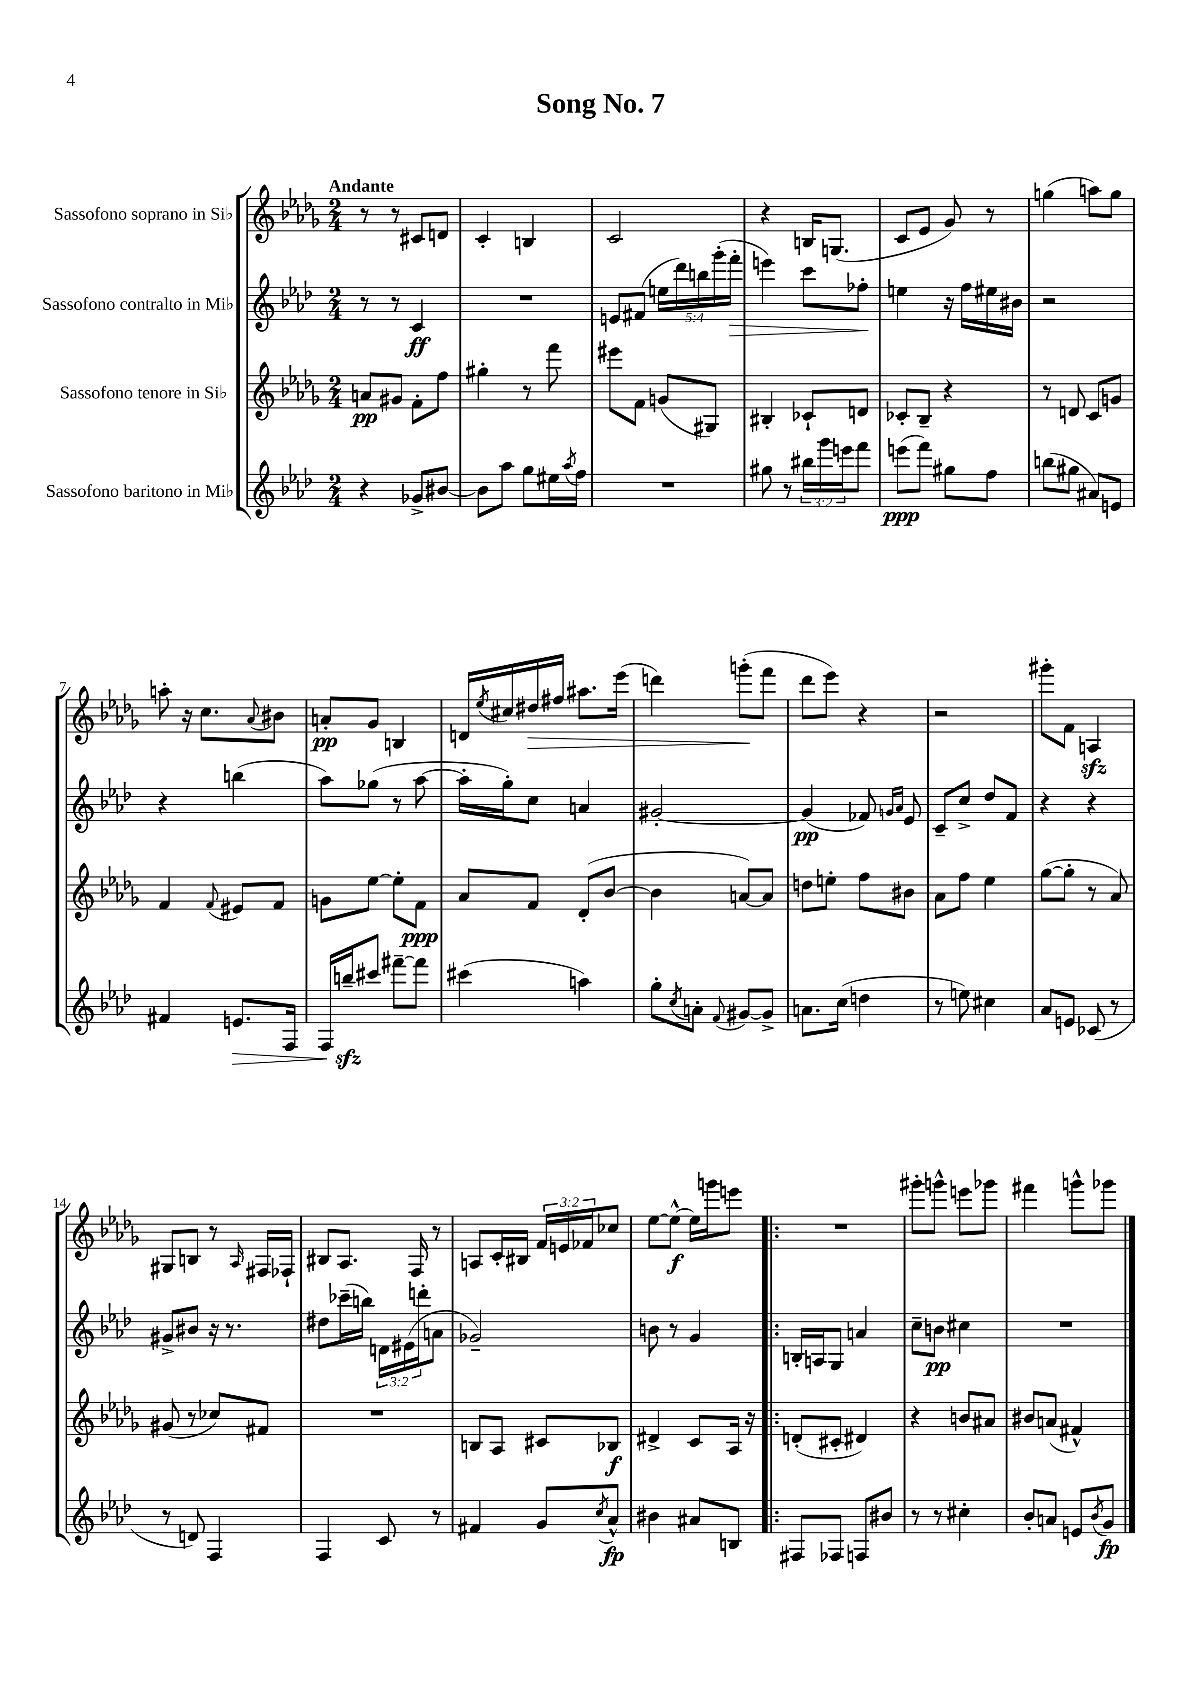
\header { title = "Song No. 7" }
<<
\new StaffGroup <<
\new Staff = "s0" \with { instrumentName = "Sassofono soprano in Sib" } {
    \clef treble \key des \major \numericTimeSignature \time 2/4 \override Staff.TupletNumber.text = #tuplet-number::calc-fraction-text \tempo "Andante"
    r8 r8 cis'8 d'8 |
    c'4-. b4 |
    c'2 |
    r4 b16 g8.( |
    c'8 ees'8 ges'8) r8 |
    g''4( a''8) g''8 |
    a''8-. r16 c''8. \appoggiatura { aes'8 } bis'8 |
    a'8-.\pp ges'8 b4 |
    d'16 \acciaccatura { ees''8 } cis''16 dis''16\> fis''16 ais''8. ees'''16( |
    d'''4) g'''8-.\!( f'''8 |
    des'''8 ees'''8) r4 |
    r2 |
    gis'''8-. f'8 a4\sfz |
    gis8 b8 r8 \grace { aes16 } fis16 fes16-! |
    bis8 aes8. f16 r8 |
    a8 c'16-. bis16 \tuplet 3/2 { f'16 e'16 fes'16 } ces''8 |
    ees''8~ ees''8~-^\f ees''16 g'''16 e'''8 |
    \bar ".|:" R2 |
    gis'''8-. g'''8-^ e'''8 ges'''8 |
    fis'''4 g'''8-^ ges'''8 \bar "|." |
}
\new Staff = "s1" \with { instrumentName = "Sassofono contralto in Mib" } {
    \clef treble \key aes \major \numericTimeSignature \time 2/4 \override Staff.TupletNumber.text = #tuplet-number::calc-fraction-text
    r8 r8 c'4\ff |
    R2 |
    e'8 fis'8( \tuplet 5/4 { e''16 des'''16) b''16 g'''16-.( f'''16-.\> } |
    e'''4) c'''8 fes''8-.\! |
    e''4 r16 f''16 eis''16 bis'16 |
    r2 |
    r4 b''4( |
    aes''8) ges''8( r8 aes''8~ |
    aes''16-. g''16-.) c''8 a'4 |
    gis'2~-. |
    gis'4\pp( fes'8) \grace { g'16 aes'16 } ees'8 |
    c'8-- c''8-> des''8 f'8 |
    r4 r4 |
    gis'8-> bis'8 r16 r8. |
    dis''8 ces'''16--( b''16) \tuplet 3/2 { d'16 eis'16( d'''16-. } a'8 |
    ges'2--) |
    b'8 r8 g'4 |
    \bar ".|:" b16-. a16 g8 a'4 |
    c''8-- b'8\pp cis''4 |
    R2 \bar "|." |
}
\new Staff = "s2" \with { instrumentName = "Sassofono tenore in Sib" } {
    \clef treble \key des \major \numericTimeSignature \time 2/4
    a'8\pp gis'8 f'8-. f''8 |
    gis''4-. r8 f'''8 |
    eis'''8 f'8 g'8( gis8) |
    bis4-. ces'8-! d'8 |
    ces'8-. bes8-- r4 |
    r8 d'8 c'8 g'8 |
    f'4 \appoggiatura { f'8 } eis'8 f'8 |
    g'8 ees''8~ ees''8-. f'8\ppp |
    aes'8 f'8 des'8-.( bes'8~ |
    bes'4 a'8~) a'8 |
    d''8 e''8-. f''8 bis'8 |
    aes'8 f''8 ees''4 |
    ges''8~( ges''8-. r8 aes'8) |
    gis'8( r8 ces''8) fis'8 |
    R2 |
    b8 aes8 cis'8 bes8\f |
    dis'4-> c'8 aes16 r16 |
    \bar ".|:" d'8-.( cis'8-. dis'4) |
    r4 b'8 ais'8 |
    bis'8 a'8( fis'4-^) \bar "|." |
}
\new Staff = "s3" \with { instrumentName = "Sassofono baritono in Mib" } {
    \clef treble \key aes \major \numericTimeSignature \time 2/4 \override Staff.TupletNumber.text = #tuplet-number::calc-fraction-text
    r4 ges'8-> bis'8~ |
    bis'8 aes''8 g''8 eis''16 \acciaccatura { aes''8 } f''16 |
    R2 |
    gis''8 r8 \tuplet 3/2 { bis''16 g'''16 e'''16 } f'''8 |
    e'''8\ppp( f'''8) gis''8 f''8 |
    b''8( gis''8 ais'8) e'8 |
    fis'4 e'8.\> f16 |
    f16 b''16--\sfz\! cis'''8 fis'''8~-- fis'''8 |
    cis'''4( a''4) |
    g''8-. \acciaccatura { c''8 } a'8-. \appoggiatura { f'8 } gis'8~ gis'8-> |
    a'8. c''16( d''4 |
    r8 e''8) cis''4 |
    aes'8 e'8 ces'8( r8 |
    r8 d'8) f4 |
    f4 c'8 r8 |
    fis'4 g'8 \acciaccatura { c''8 } aes'8-^\fp |
    bis'4 ais'8 b8 |
    \bar ".|:" fis8 fes8 f8 bis'8 |
    r8 r8 cis''4-. |
    bes'8-. a'8 e'8 \acciaccatura { bes'8 } g'8\fp \bar "|." |
}
>>
>>
